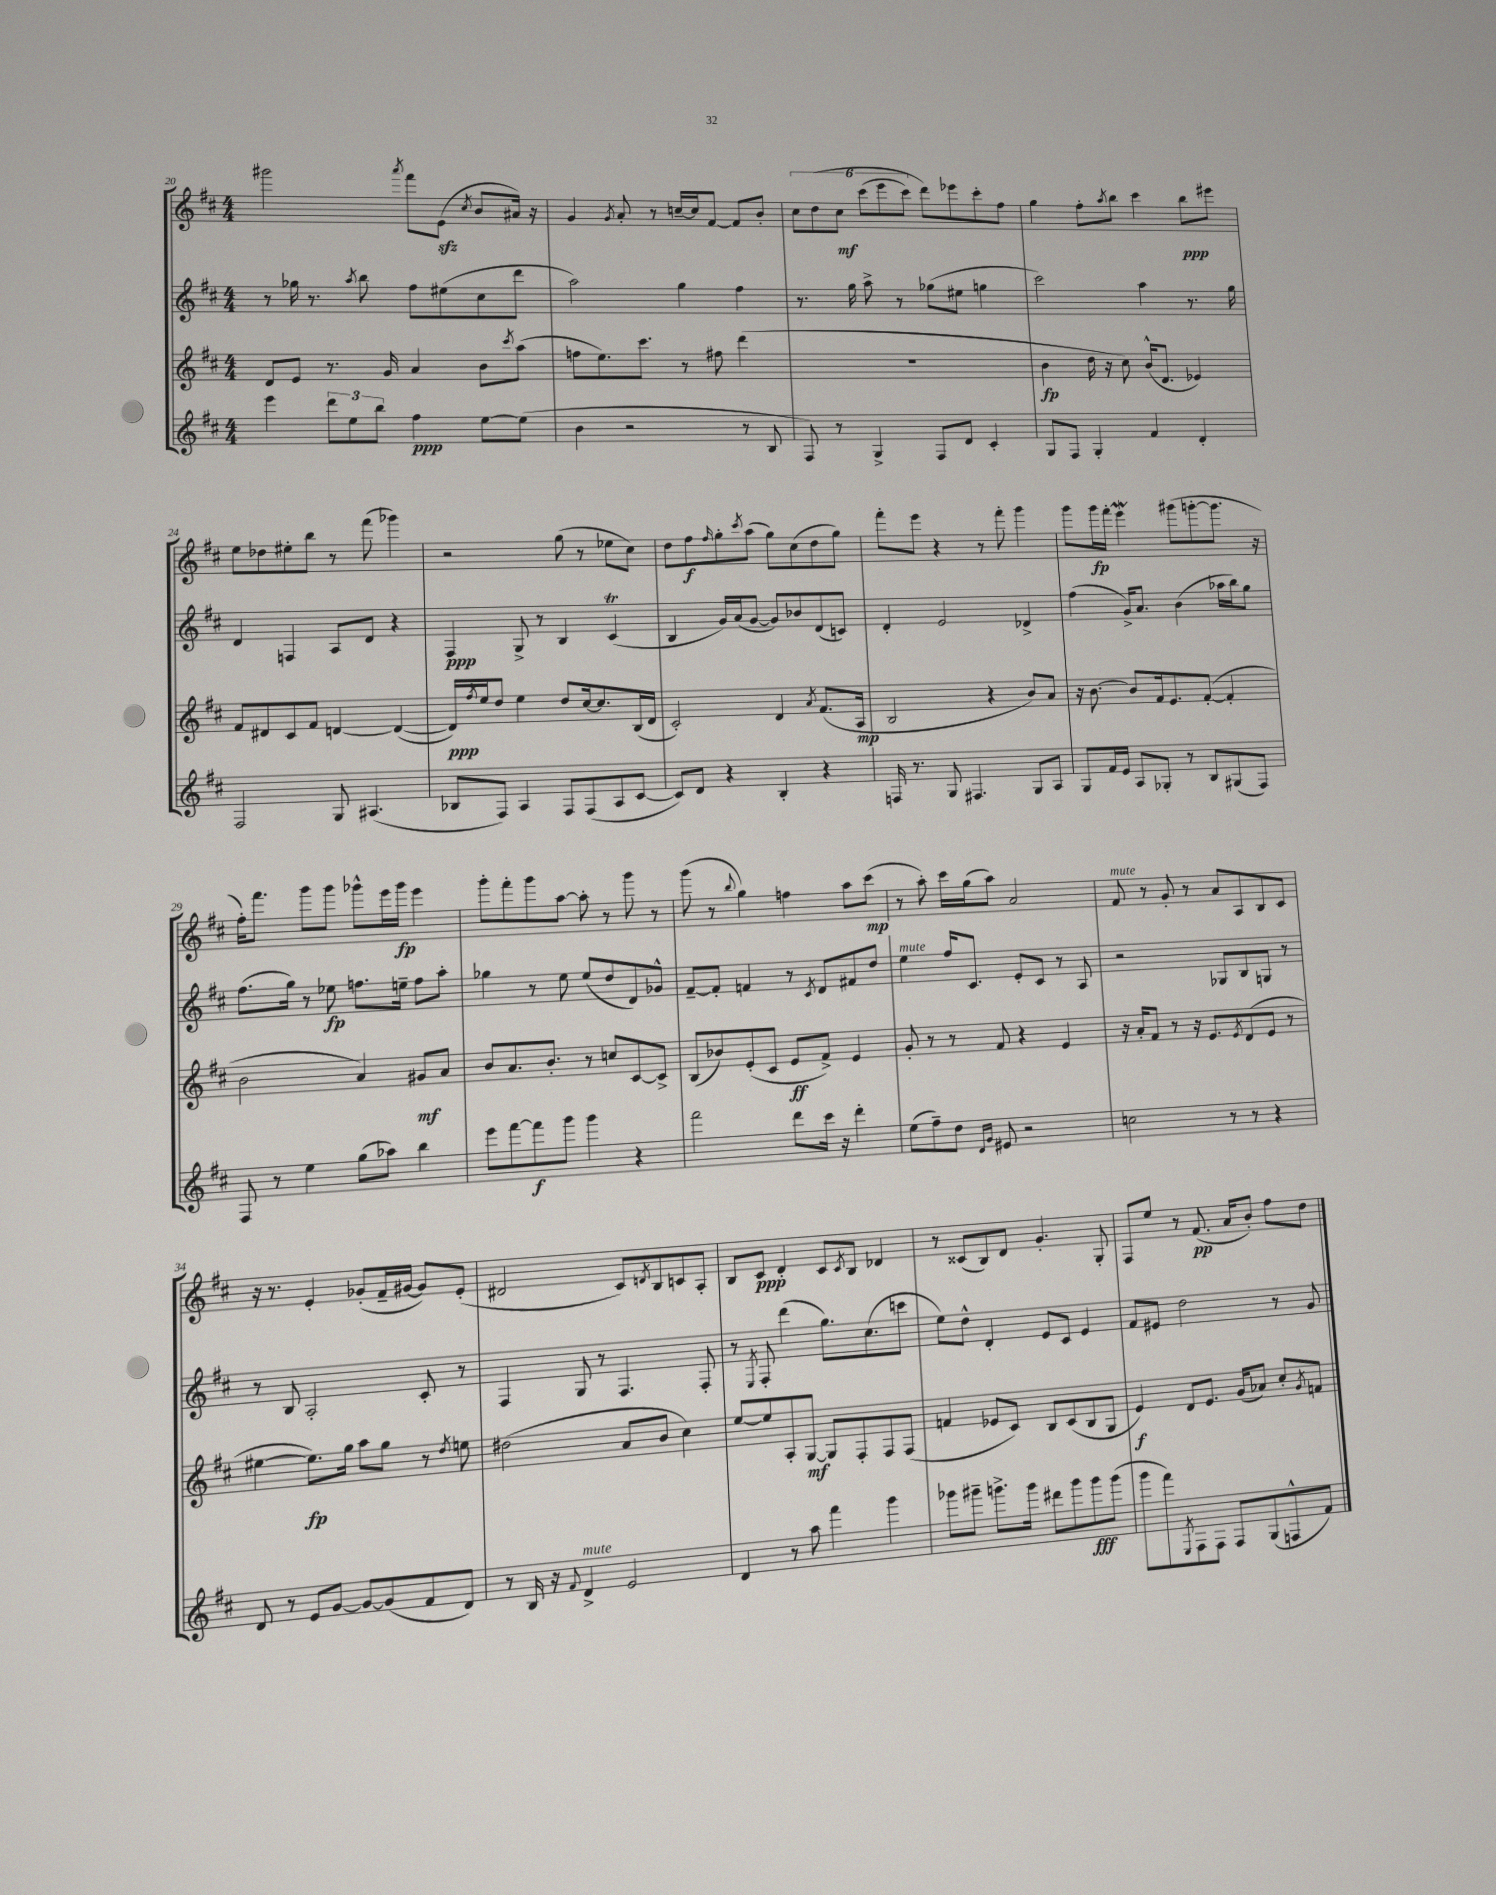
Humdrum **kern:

**kern	**kern	**kern	**kern
*staff4	*staff3	*staff2	*staff1
*clefG2	*clefG2	*clefG2	*clefG2
*k[f#c#]	*k[f#c#]	*k[f#c#]	*k[f#c#]
*M4/4	*M4/4	*M4/4	*M4/4
4eee\	8d/L	8r	2ggg#\
.	8e/J	16gg-\	.
.	.	8.r	.
12ddd\L	8.r	.	.
12ee\	.	.	.
.	.	8qaa/	.
.	.	8bb\	.
12bb\J	.	.	.
.	16g/	.	.
.	.	.	8qaaa/
4ff#\	4a/	8ff#\L	8fff#\L
.	.	(8ee#\	(8e\J
.	.	.	8qcc#/
[8ee\L	8b\L	8cc#\	8b/L
.	8qccc#/	.	.
(8ee\]J	(8aa\J	8ddd\J	16a#/Jk)
.	.	.	16r
=	=	=	=
4b\	8ff\L	2aa\)	4g/
.	8.ee\)	.	.
.	.	.	8qg/
2r	.	.	8a'/
.	8.ccc#\J	.	.
.	.	.	8r
.	8r	4gg\	[16cc~/LL
.	.	.	16cc/]J
.	8ff#\	.	[8f#/J
8r	(4ddd\	4ff#\	8f#/]L
8B/	.	.	8b'/J
=	=	=	=
8F#/)	1r	8.r	12cc#\L
.	.	.	&(12dd\
8r	.	.	.
.	.	.	12cc#\J
.	.	16gg\	.
4G^/	.	8aa^\	(12ccc#\L
.	.	.	12eee\
.	.	8r	.
.	.	.	12ccc#\J)
8F#/L	.	(8gg-\L	8ddd\L&)
8d/J	.	8ee#\J	8eee-\
4c#'/	.	4gg\	8ccc#'\
.	.	.	8ff#\J
=	=	=	=
8G/L	4b\	2ccc#\)	4gg\
8F#/J	.	.	.
4G'/	16dd\	.	8ff#'\L
.	16r	.	.
.	.	.	8qaa/
.	8cc#\)	.	8bb\J
4f#/	(16b^^/LK	4aa\	4ccc#\
.	8.d/J	.	.
4d'/	4e-/)	8.r	8bb\L
.	.	.	8eee#\J
.	.	16gg\	.
=	=	=	=
2F#/	8f#/L	4d/	8ee\L
.	8d#/	.	8dd-\
.	8c#/	4F/	8ee#'\
.	8f#/J	.	8bb\J
8G/	[4d/	8A/L	8r
(4.A#/	.	8d/J	(8fff#\
.	(4d/_	4r	4ggg-\)
=	=	=	=
8B-/L	16d/]LL)	4F#/	2r
.	8qff#/	.	.
.	16ee/J	.	.
8F#/J)	8dd/J	.	.
4A/	4ee\	8G^/	.
.	.	8r	.
8F#/L	8dd/L	4B/	(8gg\
(8F#/	[16cc#/k	.	8r
.	8.cc#/]	.	.
8A/	.	(4c#/	8ee-\L
[8c#/J	(16B/L	.	8cc#\J)
.	16d/JJ	.	.
=	=	=	=
8c#/]L)	2c#'/)	4B/	8dd\L
8d/J	.	.	8ff#\
.	.	.	16qqff#/
4r	.	16g/LL)	8gg'\
.	.	(16a/J	.
.	.	.	8qccc#/
.	.	[8g/J	(8aa\J
4B'/	4d/	8g/]L)	8gg\L)
.	.	8b-/	(8cc#\
.	8qa/	.	.
4r	(8.f#/L	(8d/	8dd\
.	.	8c/J)	8gg\J)
.	16A/Jk	.	.
=	=	=	=
16F/	2B/	4d'/	8fff#'\L
8.r	.	.	.
.	.	.	8eee\J
8G/	.	2e/	4r
4.F#/	.	.	.
.	4r	.	8r
.	.	.	8fff#'\
8G/L	8b/L)	4d-^/	4ggg\
8A/J	8a/J	.	.
=	=	=	=
8G/L	16r	(4ff#\	8ggg\L
.	[8.b\	.	.
16f#/L	.	.	16ggg\L
16e/JJ	.	.	16fff#'\JJ
8A/L	8b/]L	16g^/LK)	4eee\
.	.	8.a/J	.
8G-'/J	16f#/k	.	.
.	8.e/	.	.
8r	.	(4b\	(8ggg#\L
8B/L	([8f#'/J	.	[8ggg'\
(8G#/	4f#'/]	16aa-\LL	8.ggg\]J
.	.	16bb\J)	.
8F#/J)	.	8gg\J	.
.	.	.	16r
=	=	=	=
8F#/	2b\	(8.ff#\L	16ff#'\LK)
.	.	.	8.fff#\J
8r	.	.	.
.	.	16gg\Jk)	.
4ee\	.	8r	8ggg\L
.	.	8ee-\	8ggg\J
(8gg\L	4a/)	8.ff\L	8ggg-^^\L
8aa-\J)	.	.	16eee\L
.	.	16ee~\Jk	16ggg-\JJ
4bb\	8g#/L	8ff\L	4eee\
.	8a/J	8aa'\J	.
=	=	=	=
8eee\L	8b/L	4gg-\	8ggg'\L
[8fff#\	8.a/	.	8fff#'\
8fff#\]	.	8r	8ggg\
.	8.b'/J	.	.
8ggg\J	.	8ee\	[8aa\J
4ggg\	8r	(8ee/L	8aa'\]
.	8cc/L	8dd/	8r
4r	[8c#/	8d/)	8ggg\
.	8c#^/]J	8g-^^/J	8r
=	=	=	=
2fff#\	(8B/L	[8f#~/L	(8ggg\
.	8b-/)	8f#'/]J	8r
.	.	.	8qqbb/
.	(8e'/	4f/	4gg\)
.	8c#/J	.	.
8ddd\L	8e/L	8r	4ff\
.	.	8qc#/	.
16ccc#\Jk	8f#^/J)	8d/L	.
16r	.	.	.
4ddd'\	4e/	8f#/	8aa\L
.	.	8dd/J	(8ccc#\J
=	=	=	=
(8ee\L	8g'/	4ee\	8r
8ff#~\)	8r	.	8aa'\)
8dd\J	8r	16ff#/LK	16ccc#\LL
.	.	8.c#/J	(16gg\J
16qqd/LL	.	.	.
16qqg/JJ	.	.	.
8e#/	8f#/	.	8aa\J)
2r	4r	8e'/L	2a/
.	.	8c#/J	.
.	4e/	8r	.
.	.	8A/	.
=	=	=	=
2cc\	16r	2r	8f#/
.	16a'/LK	.	.
.	8f#/J	.	8r
.	8r	.	8g'/
.	16r	.	8r
.	8.e/L	.	.
8r	.	8G-/L	8a/L
.	8qe/	.	.
8r	(8d/	8B/	8A/
4r	8e/J	8G/J	8B/
.	8r	8r	8c#/J
=	=	=	=
8d/	[4ee#\	8r	16r
.	.	.	8.r
8r	.	8B/	.
8e/L	8.ee#\]L)	2A'/	4e'/
[8g/J	.	.	.
.	16gg\Jk	.	.
8g/_L	8aa\L	.	(8g-'/L
(8g/]	8gg\J	.	16f#~/L
.	.	.	[16g#/JJ
8f#/	8r	8c#'/	8g#/]L)
.	8qdd/	.	.
8d/J)	8ee\	8r	(8e'/J
=	=	=	=
8r	(2dd#\	4F#/	2d#/
16B/	.	.	.
16r	.	.	.
8qqf#/	.	.	.
4d^/	.	8G/	.
.	.	8r	.
2e/	8a/L	4.F#/	8c#/L)
.	.	.	8qd/
.	8b/J	.	8B/
.	4cc#\)	.	8c/
.	.	8F#'/	8A'/J
=	=	=	=
4d/	[8ee/L	8r	8B/L
.	.	8qE/	.
.	8ee/]	8F#'/	8c#/J
8r	8A'/	(4ddd\	4d'/
8aa\	[8G/J	.	.
4fff#\	8G/]L	8.gg\L)	8c#/L
.	.	.	8qc#/
.	8F#'/	.	8B/J
.	.	(8.cc#\	.
4ggg\	8F#/	.	4d-/
.	(8F#/J	8ccc\J	.
=	=	=	=
8ggg-\L	4f/	8ee\L)	8r
8ggg#~\J	.	8dd^^\J	(8c##/L
8.ggg^\L	8e-/L	4d'/	8B/)
.	8c#/J)	.	8d/J
16ggg\Jk	.	.	.
8ddd#\L	8B/L	8e/L	4.g'/
8ggg\	(8c#/	8c#/J	.
8ggg\	8B/	4e/	.
(8ggg\J	8G/J	.	8G'/
=	=	=	=
8ggg\L	4e/)	8f#/L	8F#/L
8fff#\)	.	8e#/J	8ee/J
8qE/	.	.	.
8F#\	8d/L	2dd\	8r
8F#\J	8.e/J	.	(8.f#/
8F#/L	.	.	.
.	(16g/LK	.	16a/LK
(8G/	8a-/J)	.	8b'/J)
8F^^/	8cc#'/L	8r	8ff#\L
.	8qg/	.	.
8f#/J)	8f/J	8g/	8dd\J
==	==	==	==
*-	*-	*-	*-
